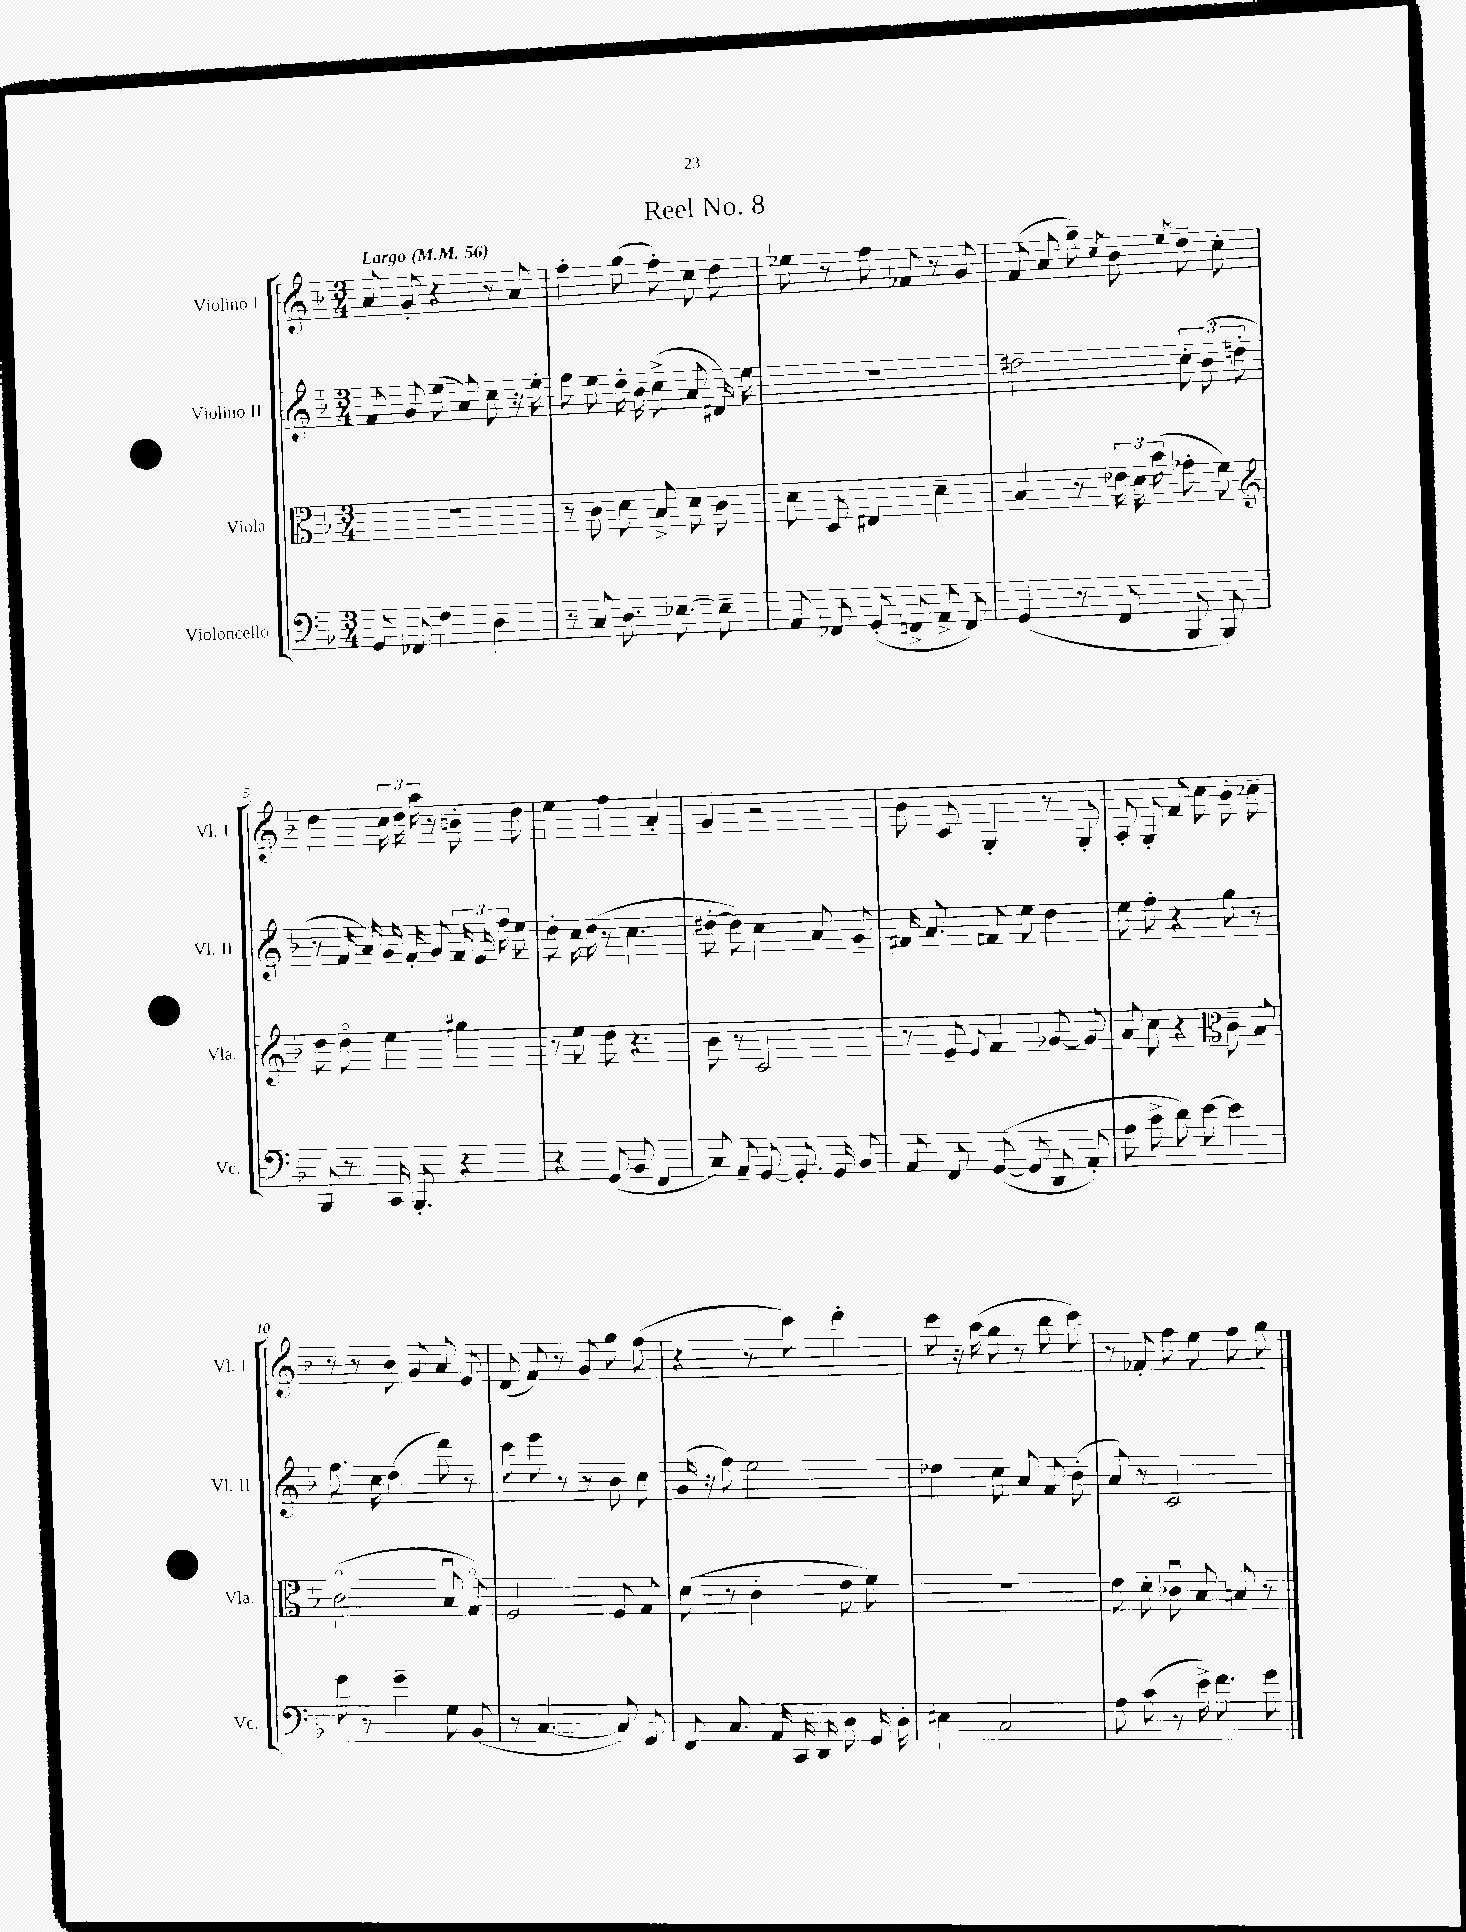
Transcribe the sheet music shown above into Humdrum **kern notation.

**kern	**kern	**kern	**kern
*staff4	*staff3	*staff2	*staff1
*clefF4	*clefC3	*clefG2	*clefG2
*k[b-]	*k[b-]	*k[b-]	*k[b-]
*M3/4	*M3/4	*M3/4	*M3/4
*MM56	*MM56	*MM56	*MM56
8GG	2.r	8f	8a
8FF-	.	8g	8g'
4F	.	(8ee	4r
.	.	8a)	.
4D	.	8cc	8r
.	.	16r	8a
.	.	16ee'	.
=	=	=	=
8r	8r	8ff	4ff'
8C	8c	8ee	.
8.D	8d	16dd'	(8gg
.	.	16b-	.
.	8B-^	(8cc^	8ff')
[8.E-	.	.	.
.	8d	8a	8cc
8E-~]	8c	16d#)	8dd
.	.	16ee	.
=	=	=	=
8AA	8d	2.r	8ee-
8FF-	8D	.	8r
(8GG'	4E#	.	8ff
8FF^	.	.	8f-
8AA^	4d~	.	8r
8FF)	.	.	8g
=	=	=	=
(4GG	4B-	2dd#	(8f
.	.	.	8a
8r	8r	.	8gg~)
.	.	.	8qcc
8FF	24e-	.	8b-
.	24d	.	.
.	(24b-	.	.
.	.	.	8qee
8BBB-	8g-'	12cc'	8dd~
.	.	(12b-	.
8BBB-)	8f)	.	8cc'
.	.	12dd'	.
=	=	=	=
*	*clefG2	*	*
8BBB-	8dd	8r	4dd
8r	8ddo	16f	.
.	.	16a)	.
16CC	4ee	16g	24cc
.	.	.	24dd
8.BBB-'	.	16f'	.
.	.	.	24aa
.	.	8g	8r
4r	4gg#	24f	8b'
.	.	24e	.
.	.	24ff	.
.	.	8ee	8dd
=	=	=	=
4r	8r	8dd'	4ee
.	8ee	16cc	.
.	.	(16dd	.
(8GG	8dd	8r	4ff
8BB-	4.r	4.cc	.
4FF	.	.	4a'
=	=	=	=
8C)	8b-	[8dd#'	4g
8AA~	8r	8dd#])	.
[8GG	2c	4cc	2r
8.GG']	.	.	.
.	.	8a	.
16GG	.	.	.
8BB-	.	8g~	.
=	=	=	=
8AA	8r	16f#	8b-
.	.	8.a	.
8FF	8e~	.	8c
.	8qqe	.	.
&(([8GG	4f	8f	4G'
8GG]	.	8ee	.
8DD	[8g-	4dd	8r
8AA')	8g-]	.	8G'
=	=	=	=
8A	8a	8ee	8A'
8c^	8cc	8ff'	8G'
8d&)	4r	4r	8f
[8e	.	.	8cc
*	*clefC3	*	*
4e]	8c~	8gg	8b-'
.	8B-	8r	8cc-~
=	=	=	=
8g	(2co	8.ff	8r
8r	.	.	8r
.	.	16cc	.
4g~	.	(4dd	8b-
.	.	.	8g
8G	8B-u	8ddd)	8a
(8BB-	8Go)	8r	8e
=	=	=	=
8r	2F	8ccc	(8d
[4.C	.	8eee	8f)
.	.	8r	8r
.	.	8r	8g
8C])	8F	8b-	8gg
8GG	8G	8cc	(8ff
=	=	=	=
8FF	(8d	(16g	4r
.	.	16r	.
8.C	8r	8ff)	.
.	4c'	2ee	8r
16AA	.	.	.
16CC	.	.	8ccc)
16DD	.	.	.
8D	8e	.	4ddd'
16GG	8f)	.	.
16D'	.	.	.
=	=	=	=
4E#	2.r	4dd-	8ccc
.	.	.	16r
.	.	.	(16aa
2C	.	8cc	8gg
.	.	8a	8r
.	.	8f	8bb-
.	.	(8b-'	8ccc)
=	=	=	=
8A	8e	8a)	8r
(8c	8d'	8r	8f-'
8r	8c-u	2c	8ff
16e^)	8B-	.	8ee
8.f	.	.	.
.	8B	.	8ff
8g	8r	.	8gg
==	==	==	==
*-	*-	*-	*-
